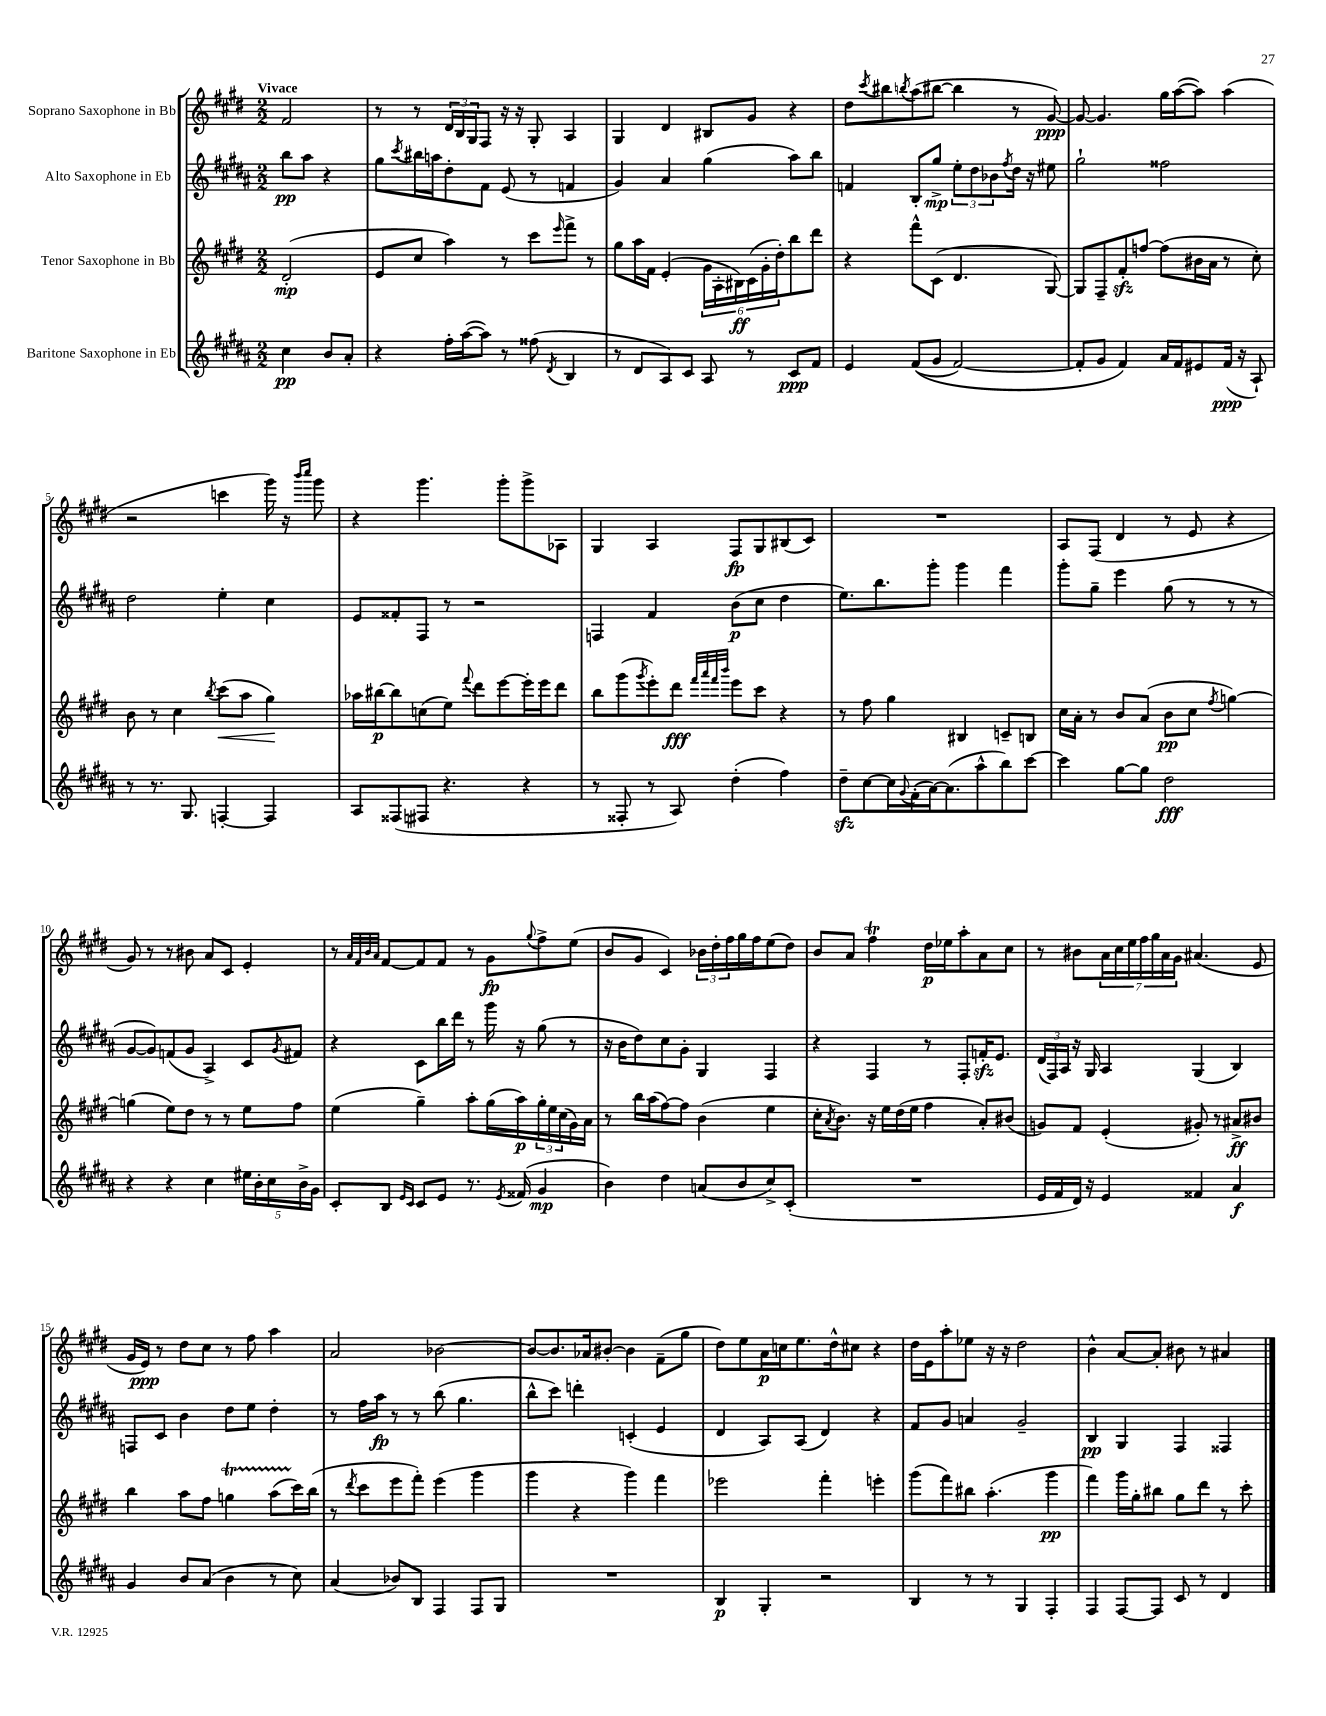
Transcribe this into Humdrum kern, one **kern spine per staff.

**kern	**dynam	**kern	**dynam	**kern	**dynam	**kern	**dynam
*part4	*part4	*part3	*part3	*part2	*part2	*part1	*part1
*staff4	*staff4	*staff3	*staff3	*staff2	*staff2	*staff1	*staff1
*I"Baritone Saxophone in Eb	*	*I"Tenor Saxophone in Bb	*	*I"Alto Saxophone in Eb	*	*I"Soprano Saxophone in Bb	*
*clefG2	*	*clefG2	*	*clefG2	*	*clefG2	*
*k[f#c#g#d#a#]	*	*k[f#c#g#d#]	*	*k[f#c#g#d#a#]	*	*k[f#c#g#d#]	*
*M2/2	*	*M2/2	*	*M2/2	*	*M2/2	*
=	=	=	=	=	=	=	=
!	!	!	!	!	!	!LO:TX:a:B:t=Vivace	!
4cc#\	pp	(2d#'/	mp	8bb\L	pp	2f#/	.
.	.	.	.	8aa#\J	.	.	.
8b/L	.	.	.	4r	.	.	.
8a#'/J	.	.	.	.	.	.	.
=1	=1	=1	=1	=1	=1	=1	=1
4r	.	8e/L	.	8gg#\L	.	8r	.
.	.	.	.	8qccc#/	.	.	.
.	.	8cc#/J	.	16bb#X\L	.	8r	.
.	.	.	.	16aan\J	.	.	.
16ff#'\LL	.	4aa\)	.	8dd#'\	.	24d#/LL	.
.	.	.	.	.	.	24B/	.
([16aa#\J	.	.	.	.	.	.	.
.	.	.	.	.	.	24G#/J	.
8aa#\J])	.	.	.	8f#\J	.	8F#/J	.
8r	.	8r	.	(8e/	.	16r	.
.	.	.	.	.	.	16r	.
(8ff##X\	.	8ccc#\L	.	8r	.	8G#'/	.
8qd#/	.	16qqeee/	.	.	.	.	.
4B/	.	8fff#^\J	.	4fn/	.	4A/	.
.	.	8r	.	.	.	.	.
=2	=2	=2	=2	=2	=2	=2	=2
8r	.	8gg#\L	.	4g#/)	.	4G#/	.
8d#/L	.	16aa\L	.	.	.	.	.
.	.	16f#\JJ	.	.	.	.	.
8A#/)	.	(4e'/	.	4a#/	.	4d#/	.
8c#/J	.	.	.	.	.	.	.
8A#/	.	24g#\LL	.	(4gg#\	.	8B#X/L	.
.	.	24A'\	.	.	.	.	.
.	.	24B#X\)	ff	.	.	.	.
8r	.	(24c#\	.	.	.	8g#/J	.
.	.	24g#'\	.	.	.	.	.
.	.	24dd#'\J)	.	.	.	.	.
8c#/L	ppp	8bb\	.	8aa#\L)	.	4r	.
8f#/J	.	8ddd#\J	.	8bb\J	.	.	.
=3	=3	=3	=3	=3	=3	=3	=3
4e/	.	4r	.	4fn/	.	8dd#\L	.
.	.	.	.	.	.	8qccc#/	.
.	.	.	.	.	.	8bb#X\	.
.	.	.	.	.	.	8qbbn/	.
((8f#/L	.	8fff#^^\L	.	8B'/L	.	(8aa\	.
8g#/J	.	(8c#\J	.	8gg#^/J	mp	[8bb#X\J	.
[2f#/)	.	4.d#/	.	12ee'\L	.	4bb#\]	.
.	.	.	.	12dd#\	.	.	.
.	.	.	.	12b-X\	.	.	.
.	.	.	.	8qff#/	.	.	.
.	.	.	.	16dd#\Jk	.	8r	.
.	.	.	.	16r	.	.	.
.	.	[8G#/)	.	8ee#X\	.	[8g#/)	ppp
=4	=4	=4	=4	=4	=4	=4	=4
8f#'/L]	.	8G#/L]	.	2gg#`\	.	8g#/_	.
8g#/J	.	8F#~/	.	.	.	4.g#/]	.
4f#/)	.	8f#zz'/	.	.	.	.	.
.	.	[8ffn/J	.	.	.	.	.
16a#/LL	.	(8ff\L]	.	2ff##X\	.	16gg#\LL	.
16f#/J	.	.	.	.	.	([16aa\J	.
8e#X/	.	16b#X\L	.	.	.	8aa\J])	.
.	.	16a\JJ	.	.	.	.	.
(16f#/Jk	ppp	8r	.	.	.	(4aa\	.
16r	.	.	.	.	.	.	.
8A#`/)	.	8cc#'\)	.	.	.	.	.
!!LO:LB:g=z
=5	=5	=5	=5	=5	=5	=5	=5
8r	.	8b\	.	2dd#\	.	2r	.
8.r	.	8r	.	.	.	.	.
.	.	4cc#\	.	.	.	.	.
8.G#/	.	.	.	.	.	.	.
.	.	8qbb/	.	.	.	.	.
!	!	!	!LO:HP:b	!	!	!	!
[4Fn'/	.	(8ccc#\L	<	4ee'\	.	4cccn\	.
.	.	8aa\J	.	.	.	.	.
4F/]	.	4gg#\)	.	4cc#\	.	16ggg#\)	.
.	.	.	.	.	.	16r	.
.	.	.	.	.	.	16qqbbb/LL	.
.	.	.	.	.	.	16qqcccc#/JJ	.
.	.	.	.	.	.	8ggg#\	.
.	.	.	[	.	.	.	.
=6	=6	=6	=6	=6	=6	=6	=6
8A#/L	.	16aa-X\LL	.	8e/L	.	4r	.
.	.	[16bb#X\J	p	.	.	.	.
(8F##X/	.	8bb#\]	.	8f##X'/	.	.	.
8F#X/J	.	(8ccn\	.	8F#/J	.	4.ggg#\	.
4.r	.	8ee\J)	.	8r	.	.	.
.	.	8qqfff#/	.	.	.	.	.
.	.	8ddd#\L	.	2r	.	.	.
.	.	[8eee\	.	.	.	8ggg#'\L	.
4r	.	16eee'\L]	.	.	.	8ggg#^\	.
.	.	16eee\J	.	.	.	.	.
.	.	8ddd#\J	.	.	.	8A-X\J	.
=7	=7	=7	=7	=7	=7	=7	=7
8r	.	8bb\L	.	4Fn/	.	4G#/	.
8F##X'/	.	(8ggg#\	.	.	.	.	.
.	.	8qggg#/	.	.	.	.	.
8r	.	8eee'\)	.	4f#/	.	4A/	.
8A#/)	.	8ddd#\J	fff	.	.	.	.
.	.	32qqfff#/LLL	.	.	.	.	.
.	.	32qqaaa/	.	.	.	.	.
.	.	32qqfff#/	.	.	.	.	.
.	.	32qqbbb/JJJ	.	.	.	.	.
(4dd#'\	.	8eee\L	.	(8b\L	p	8F#/L	fp
.	.	8ccc#\J	.	8cc#\J	.	8G#/	.
4ff#\)	.	4r	.	4dd#\	.	(8B#X/	.
.	.	.	.	.	.	8c#/J)	.
=8	=8	=8	=8	=8	=8	=8	=8
8dd#zz~\L	.	8r	.	8.ee\L)	.	1r	.
[8cc#\	.	8ff#\	.	.	.	.	.
.	.	.	.	8.bb\	.	.	.
16cc#\L]	.	4gg#\	.	.	.	.	.
8qqg#/	.	.	.	.	.	.	.
(16f#'\	.	.	.	.	.	.	.
[16a#\J)	.	.	.	8ggg#'\J	.	.	.
(8.a#\]	.	.	.	.	.	.	.
.	.	4B#X/	.	4ggg#\	.	.	.
8aa#^^\	.	.	.	.	.	.	.
8bb\)	.	8cn~/L	.	4fff#\	.	.	.
[8ccc#\J	.	8Bn/J	.	.	.	.	.
=9	=9	=9	=9	=9	=9	=9	=9
4ccc#\]	.	16cc#\LL	.	8ggg#'\L	.	8A/L	.
.	.	16a'\JJ	.	.	.	.	.
.	.	8r	.	8gg#~\J	.	(8F#/J	.
[8gg#\L	.	8b/L	.	4eee\	.	4d#/	.
8gg#\J]	.	(8a/J	.	.	.	.	.
2dd#\	fff	8b\L	pp	(8gg#\	.	8r	.
.	.	8cc#\J	.	8r	.	8e/	.
.	.	8qff#/	.	.	.	.	.
.	.	[4ggn\)	.	8r	.	4r	.
.	.	.	.	8r	.	.	.
!!LO:LB:g=z
=10	=10	=10	=10	=10	=10	=10	=10
4r	.	(4ggn\]	.	[8g#/L	.	8g#/)	.
.	.	.	.	8g#/])	.	8r	.
4r	.	8ee\L)	.	(8fn/	.	8r	.
.	.	8dd#\J	.	8g#/J	.	8b#X\	.
4cc#\	.	8r	.	4A#^/)	.	8a/L	.
.	.	8r	.	.	.	8c#/J	.
20ee#X\LL	.	8ee\L	.	8c#/L	.	4e'/	.
20b'\	.	.	.	.	.	.	.
20cc#\	.	.	.	.	.	.	.
.	.	.	.	8qg#/	.	.	.
.	.	8ff#\J	.	8f#X/J	.	.	.
20b^\	.	.	.	.	.	.	.
20g#\JJ	.	.	.	.	.	.	.
=11	=11	=11	=11	=11	=11	=11	=11
8c#'/L	.	(4ee\	.	4r	.	8r	.
.	.	.	.	.	.	32qqa/LLL	.
.	.	.	.	.	.	32qqf#/	.
.	.	.	.	.	.	32qqb/	.
.	.	.	.	.	.	32qqa/JJJ	.
8B/J	.	.	.	.	.	[8f#/L	.
16qqe/LL	.	.	.	.	.	.	.
16qqc#/JJ	.	.	.	.	.	.	.
8c#/L	.	4gg#~\)	.	8c#\L	.	8f#/]	.
8e/J	.	.	.	16bb\L	.	8f#/J	.
.	.	.	.	16ddd#\JJ	.	.	.
8.r	.	8aa'\L	.	8r	.	8r	.
.	.	(16gg#\L	.	16ggg#\	.	8g#\L	fp
8qe/	.	.	.	.	.	.	.
(16f##X/	.	16aa\)	p	16r	.	.	.
.	.	.	.	.	.	8qqgg#/	.
4g#/	mp	24gg#'\	.	(8gg#\	.	8ff#^\	.
.	.	24ee\	.	.	.	.	.
.	.	(24cc#\	.	.	.	.	.
.	.	16g#\)	.	8r	.	(8ee\J	.
.	.	16a\JJ	.	.	.	.	.
=12	=12	=12	=12	=12	=12	=12	=12
4b\)	.	8r	.	16r	.	8b/L	.
.	.	.	.	16b\KL	.	.	.
.	.	16bb\LL	.	8dd#\)	.	8g#/J	.
.	.	(16aa\J	.	.	.	.	.
4dd#\	.	[8ff#\)	.	8cc#\	.	4c#/)	.
.	.	8ff#\J]	.	8g#'\J	.	.	.
(8an/L	.	(4b\	.	4G#/	.	24b-X\LL	.
.	.	.	.	.	.	24dd#'\	.
.	.	.	.	.	.	24ff#\	.
8b/	.	.	.	.	.	16gg#\	.
.	.	.	.	.	.	16ff#\J	.
8cc#^/)	.	4ee\	.	4F#/	.	(8ee\	.
(8c#'/J	.	.	.	.	.	8dd#\J)	.
=13	=13	=13	=13	=13	=13	=13	=13
1r	.	16cc#'\KL	.	4r	.	8b/L	.
.	.	8qa/	.	.	.	.	.
.	.	8.b\J)	.	.	.	.	.
.	.	.	.	.	.	8a/J	.
.	.	16r	.	4F#/	.	4ff#T\	.
.	.	16ee\LL	.	.	.	.	.
.	.	(16dd#\	.	.	.	.	.
.	.	16ee\JJ	.	.	.	.	.
.	.	4ff#\	.	8r	.	16dd#\LL	p
.	.	.	.	.	.	16ee-X\J	.
.	.	.	.	8F#'/L	.	8aa'\	.
.	.	8a'/L)	.	16fnzz'/K	.	8a\	.
.	.	.	.	8.e/J	.	.	.
.	.	(8b#X/J	.	.	.	8cc#\J	.
=14	=14	=14	=14	=14	=14	=14	=14
16e/LL	.	8gn/L)	.	(24d#/LL	.	8r	.
.	.	.	.	24F#/)	.	.	.
16f#/	.	.	.	.	.	.	.
.	.	.	.	24A#/JJ	.	.	.
16d#/JJ)	.	8f#/J	.	16r	.	8b#X\L	.
16r	.	.	.	16G#/	.	.	.
4e/	.	(4e'/	.	4A#/	.	28a\L	.
.	.	.	.	.	.	28cc#\	.
.	.	.	.	.	.	28ee\	.
.	.	.	.	.	.	28ff#\	.
.	.	.	.	.	.	28gg#\	.
.	.	.	.	.	.	28a\	.
.	.	.	.	.	.	28g#\JJ	.
4f##X/	.	8g#X'/)	.	(4G#/	.	(4.a#X/	.
.	.	8r	.	.	.	.	.
4a#/	f	8a#X^/L	ff	4B/)	.	.	.
.	.	8b#X/J	.	.	.	8e/	.
!!LO:LB:g=z
=15	=15	=15	=15	=15	=15	=15	=15
4g#/	.	4bb\	.	8Fn/L	.	16g#/LL	.
.	.	.	.	.	.	16e/JJ)	ppp
.	.	.	.	8c#/J	.	8r	.
8b/L	.	8aa\L	.	4b\	.	8dd#\L	.
(8a#/J	.	8ff#\J	.	.	.	8cc#\J	.
4b\	.	4ggnT\	.	8dd#\L	.	8r	.
.	.	.	.	8ee\J	.	8ff#\	.
8r	.	(8aaTTT\L	.	4dd#'\	.	4aa\	.
8cc#\)	.	16ccc#\L)	.	.	.	.	.
.	.	(16bb\JJ	.	.	.	.	.
=16	=16	=16	=16	=16	=16	=16	=16
(4a#/	.	8r	.	8r	.	2a/	.
.	.	8qddd#/	.	.	.	.	.
.	.	8ccc#\L	.	16ff#\LL	.	.	.
.	.	.	.	16aa#\JJ	fp	.	.
8b-X/L)	.	8eee\	.	8r	.	.	.
8B/J	.	8fff#'\J)	.	8r	.	.	.
4F#/	.	(4eee\	.	(8bb\	.	[2b-X\	.
.	.	.	.	4.gg#\	.	.	.
8F#/L	.	4ggg#\	.	.	.	.	.
8G#/J	.	.	.	.	.	.	.
=17	=17	=17	=17	=17	=17	=17	=17
1r	.	4ggg#\	.	8bb^^\L	.	8b-/L_	.
.	.	.	.	8ccc#\J)	.	8.b-/]	.
.	.	4r	.	4dddn'\	.	.	.
.	.	.	.	.	.	16a-X/k	.
.	.	.	.	.	.	[8b#X'/J	.
.	.	4ggg#\)	.	(4cn'/	.	4b#\]	.
.	.	4fff#\	.	4e/	.	(8f#~\L	.
.	.	.	.	.	.	8gg#\J	.
=18	=18	=18	=18	=18	=18	=18	=18
4B/	p	2eee-X\	.	4d#/	.	8dd#\L)	.
.	.	.	.	.	.	8ee\	.
4G#'/	.	.	.	8A#/L)	.	16a\L	p
.	.	.	.	.	.	16ccn\J	.
.	.	.	.	(8A#/J	.	8.ee\	.
2r	.	4fff#'\	.	4d#/)	.	.	.
.	.	.	.	.	.	16dd#^^\k	.
.	.	.	.	.	.	8cc#X\J	.
.	.	4eeen'\	.	4r	.	4r	.
=19	=19	=19	=19	=19	=19	=19	=19
4B/	.	(8ggg#\L	.	8f#/L	.	16dd#\LL	.
.	.	.	.	.	.	16e\J	.
.	.	8fff#\)	.	8g#/J	.	8aa'\	.
8r	.	8bb#X\J	.	4an/	.	8ee-X\J	.
8r	.	(4.aa'\	.	.	.	16r	.
.	.	.	.	.	.	16r	.
4G#/	.	.	.	2g#~/	.	2dd#\	.
4F#'/	.	4ggg#\	pp	.	.	.	.
=20	=20	=20	=20	=20	=20	=20	=20
4F#/	.	4fff#\)	.	4B/	pp	4b^^\	.
[8F#/L	.	16ggg#\LL	.	4G#/	.	[8a/L	.
.	.	16gg#'\J	.	.	.	.	.
8F#/J]	.	8bb#X\J	.	.	.	8a'/J]	.
8c#/	.	8gg#\L	.	4F#/	.	8b#X\	.
8r	.	8ddd#\J	.	.	.	8r	.
4d#/	.	8r	.	4F##X/	.	4a#X/	.
.	.	8ccc#'\	.	.	.	.	.
==	==	==	==	==	==	==	==
*-	*-	*-	*-	*-	*-	*-	*-
